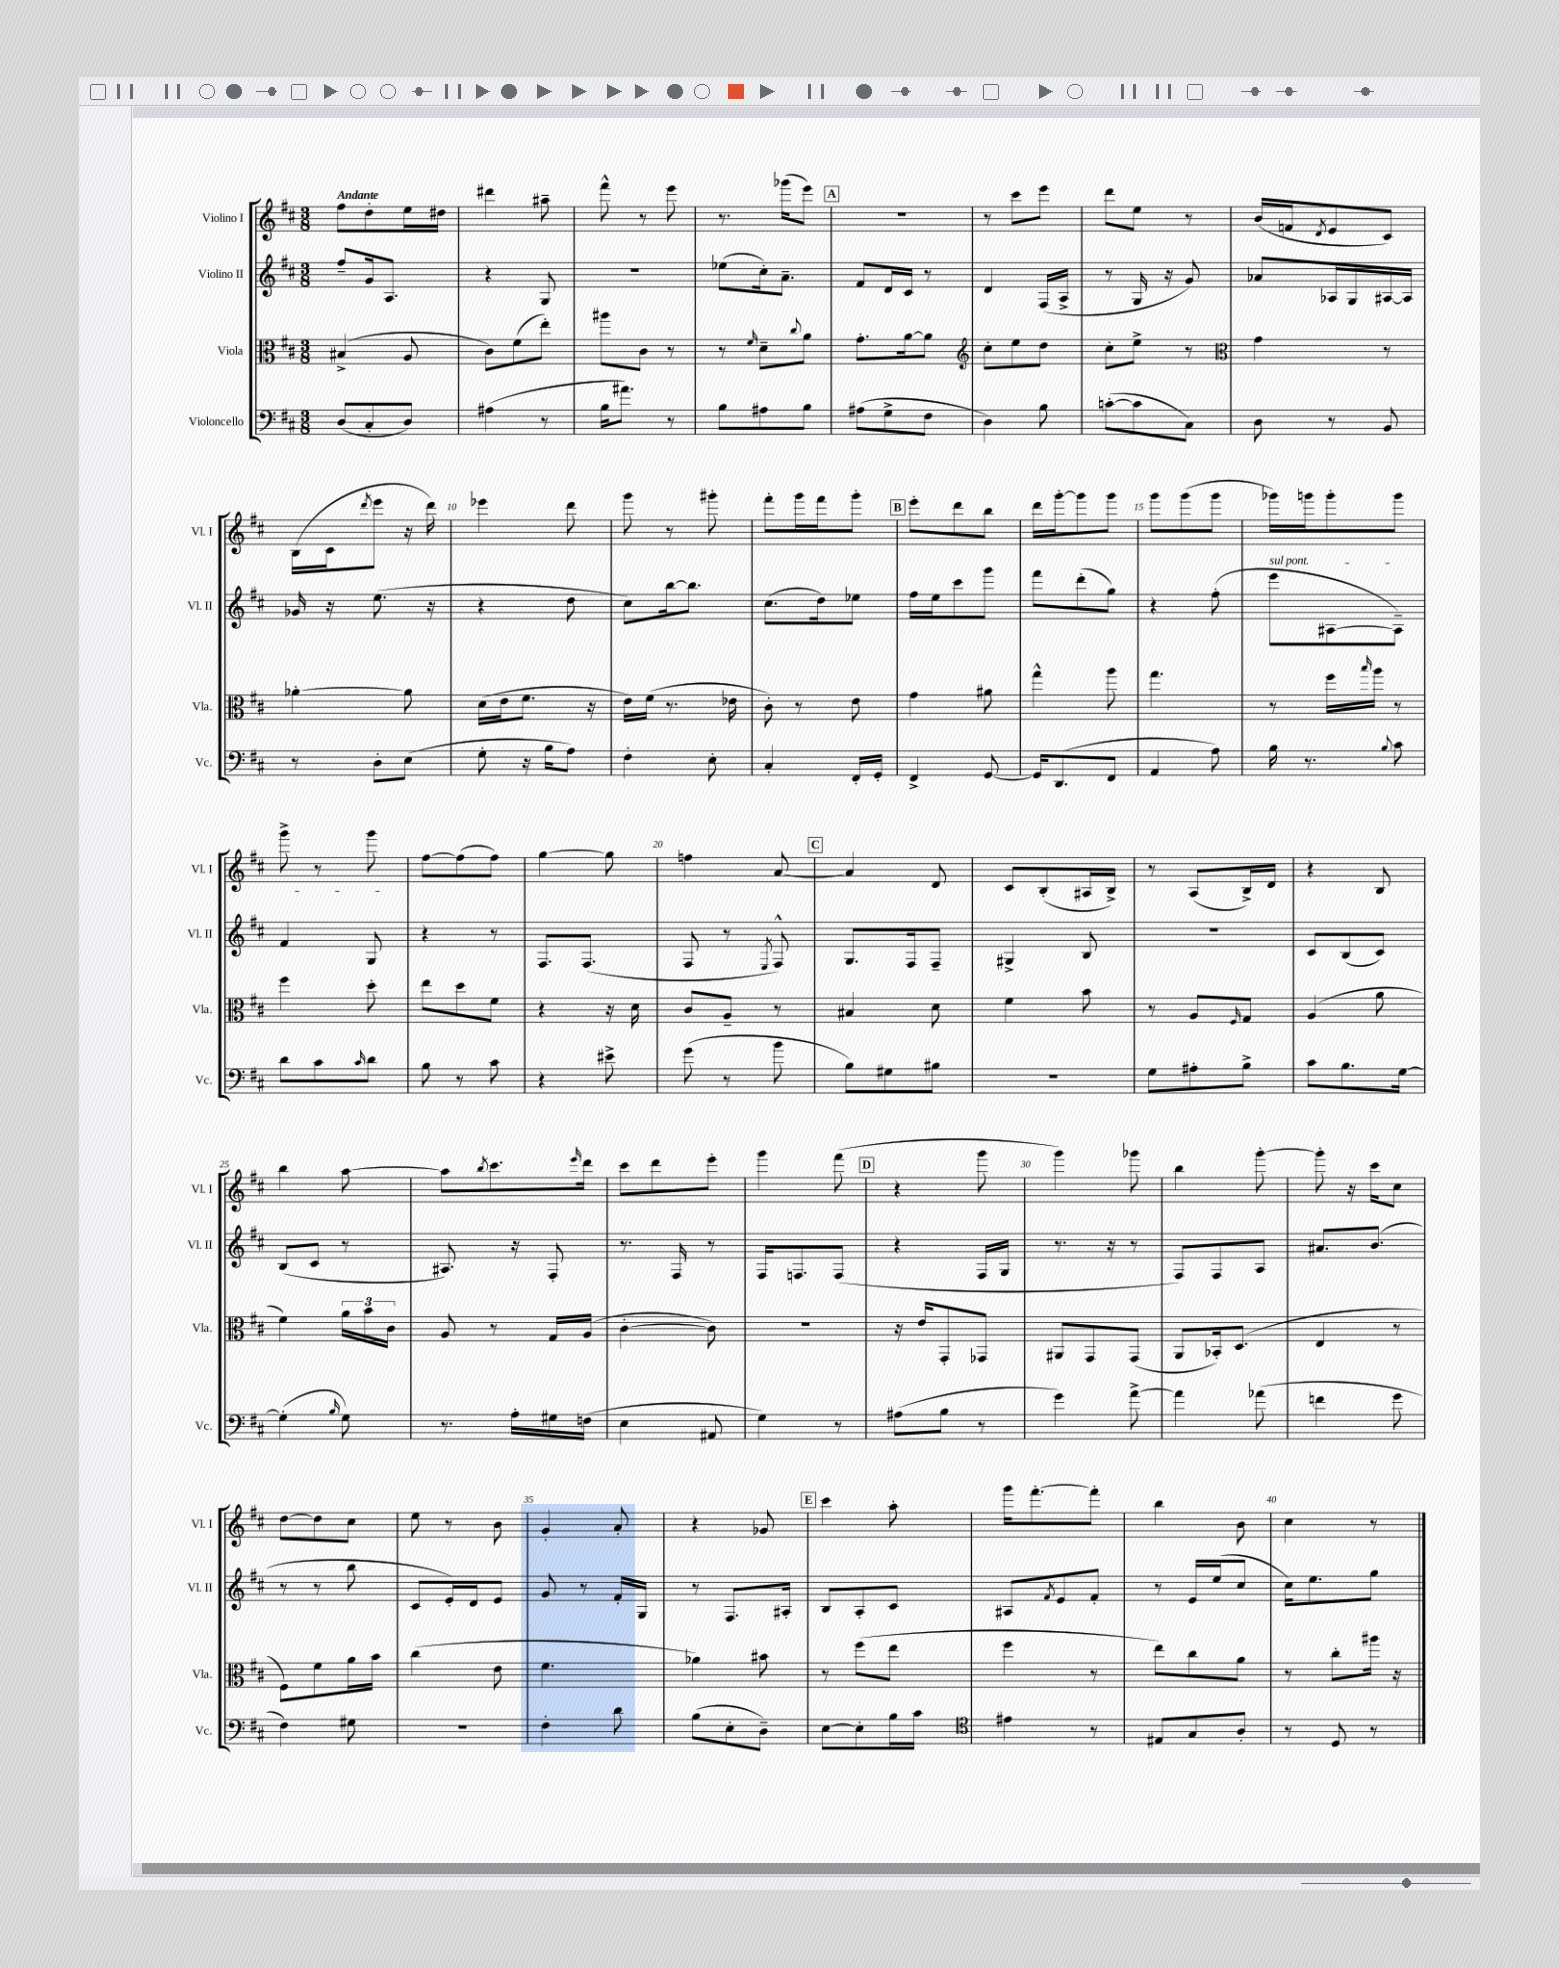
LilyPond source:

<<
\new StaffGroup <<
\new Staff = "s0" \with { instrumentName = "Violino I" shortInstrumentName = "Vl. I" } {
    \clef treble \key d \major \numericTimeSignature \time 3/8 \tempo "Andante"
    fis''8 d''8-. e''16 dis''16 |
    dis'''4 ais''8-- |
    fis'''8-^ r8 e'''8 |
    r8. ges'''16( e'''8) |
    \mark \markup { \box "A" } R4. |
    r8 cis'''8 e'''8 |
    d'''8 e''8 r8 |
    b'16( f'16 \acciaccatura { d'8 } e'8 cis'8) |
    b16( cis'16 \acciaccatura { d'''8 } e'''8 r16 d'''16) |
    ees'''4 d'''8 |
    g'''8 r8 gis'''8-. |
    fis'''8-. g'''16 fis'''16 g'''8-. |
    \mark \markup { \box "B" } e'''8-. d'''8 b''8 |
    d'''16 g'''16~-. g'''8 g'''8 |
    g'''8 g'''8( g'''8 |
    ges'''16) g'''16 g'''8-. g'''8 |
    g'''8-> r8 g'''8 |
    fis''8~ fis''8( fis''8) |
    g''4~ g''8 |
    f''4 a'8~ |
    \mark \markup { \box "C" } a'4 d'8 |
    cis'8 b8-.( ais16 b16->) |
    r8 a8( b16->) d'16 |
    r4 b8 |
    b''4 a''8~ |
    a''8 \acciaccatura { b''8 } cis'''8. \grace { e'''16 } d'''16 |
    cis'''8 d'''8 e'''8-. |
    g'''4 fis'''8( |
    \mark \markup { \box "D" } r4 g'''8 |
    g'''4) ges'''8 |
    b''4 g'''8~-. |
    g'''8-. r16 cis'''16 cis''8 |
    d''8~ d''8 cis''8 |
    e''8 r8 b'8 |
    g'4-. a'8-. |
    r4 ges'8 |
    \mark \markup { \box "E" } cis'''4 a''8-. |
    g'''16 fis'''8.~-. fis'''8-. |
    b''4 b'8 |
    cis''4 r8 \bar "|." |
}
\new Staff = "s1" \with { instrumentName = "Violino II" shortInstrumentName = "Vl. II" } {
    \clef treble \key d \major \numericTimeSignature \time 3/8
    fis''8-- g'16 a8. |
    r4 g8 |
    R4. |
    ees''8( cis''16-.) a'8.-- |
    \mark \markup { \box "A" } fis'8 d'16 cis'16 r8 |
    d'4 fis16( a16-> |
    r8 g16 r16 g'8) |
    aes'8 aes16 g16 ais16~ ais16 |
    ges'16 r16 e''8.( r16 |
    r4 d''8 |
    cis''8) b''16~ b''8. |
    cis''8.( d''16) ees''8 |
    \mark \markup { \box "B" } fis''16 e''16 cis'''8 g'''8 |
    fis'''8 d'''8-.( g''8) |
    r4 fis''8-.( |
    \once \override TextSpanner.bound-details.left.text = \markup { \italic "sul pont." } e'''8\startTextSpan ais8~ ais8--) |
    fis'4 g8\stopTextSpan |
    r4 r8 |
    fis8. fis8.( |
    fis8 r8 \acciaccatura { e8 } fis8-^) |
    \mark \markup { \box "C" } g8. fis16 fis8-- |
    gis4-> b8 |
    R4. |
    cis'8 b8( cis'8) |
    b8( cis'8 r8 |
    ais8.) r16 fis8-. |
    r8. fis16 r8 |
    fis16 f8. f8( |
    \mark \markup { \box "D" } r4 fis16 g16 |
    r8. r16 r8 |
    fis8) fis8 a8 |
    ais'8. b'8.( |
    r8 r8 b''8 |
    cis'8 e'16-.) d'16 e'8 |
    g'8 r8 fis'16-. g16 |
    r8 fis8. ais16-. |
    \mark \markup { \box "E" } b8 a8-. cis'8 |
    ais8 \acciaccatura { fis'8 } e'8 fis'8-. |
    r8 e'16 e''16( cis''8 |
    cis''16) e''8. g''8 \bar "|." |
}
\new Staff = "s2" \with { instrumentName = "Viola" shortInstrumentName = "Vla." } {
    \clef alto \key d \major \numericTimeSignature \time 3/8
    bis4->( a8 |
    cis'8) fis'8( e''8-.) |
    ais''8 cis'8 r8 |
    r8 \grace { fis'16 } d'8-- \appoggiatura { cis''8 } a'8 |
    \mark \markup { \box "A" } g'8.-. a'16~ a'8 |
    \clef treble cis''8-. e''8 d''8 |
    cis''8-. e''8-> r8 |
    \clef alto g'4 r8 |
    aes'4~-. aes'8 |
    d'16( e'16 fis'8. r16 |
    e'16) fis'16( r8. ees'16 |
    cis'8-.) r8 e'8 |
    \mark \markup { \box "B" } g'4 ais'8 |
    g''4-^ a''8 |
    g''4. |
    r8 fis''16 \grace { b''16 } a''16 r8 |
    fis''4 d''8-. |
    e''8 d''8 fis'8 |
    r4 r16 d'16 |
    cis'8 a8-- r8 |
    \mark \markup { \box "C" } bis4 d'8 |
    fis'4 b'8 |
    r8 a8 \grace { fis16 } g8 |
    a4( a'8 |
    fis'4) \tuplet 3/2 { a'16 b'16 cis'16 } |
    a8 r8 g16 a16( |
    cis'4~-. cis'8) |
    R4. |
    \mark \markup { \box "D" } r16 e'16 g,8-. ges,8 |
    ais,8 g,8 g,8( |
    a,8 bes,16-.) d8.( |
    e4 r8 |
    fis8) fis'8 a'16 b'16 |
    cis''4( e'8 |
    fis'4. |
    aes'4) bis'8 |
    \mark \markup { \box "E" } r8 fis''8( e''8 |
    fis''4 r8 |
    e''8) cis''8 a'8 |
    r8 cis''8-. ais''16 r16 \bar "|." |
}
\new Staff = "s3" \with { instrumentName = "Violoncello" shortInstrumentName = "Vc." } {
    \clef bass \key d \major \numericTimeSignature \time 3/8
    d8( cis8-. d8) |
    ais4( r8 |
    b16 ais'8.) r8 |
    b8 ais8 b8 |
    \mark \markup { \box "A" } ais8( g8-> fis8 |
    d4) b8 |
    c'8~-.( c'8 cis8) |
    d8 r8 b,8 |
    r8 d8-. e8( |
    g8-. r16 b16 a8) |
    fis4-. e8-. |
    cis4-. fis,16-. g,16-. |
    \mark \markup { \box "B" } fis,4-> g,8~ |
    g,16 d,8.( fis,8 |
    a,4 a8) |
    b16 r8. \appoggiatura { b8 } cis'8 |
    d'8 cis'8 \grace { cis'16 } d'8 |
    b8 r8 cis'8 |
    r4 eis'8-> |
    g'8( r8 b'8 |
    \mark \markup { \box "C" } b8) gis8 bis8 |
    R4. |
    g8 ais8-. b8-> |
    cis'8 b8. g16~ |
    g4-.( \grace { b16 } g8) |
    r8. a16-. gis16 f16( |
    e4 ais,8 |
    g4) r8 |
    \mark \markup { \box "D" } ais8( b8 r8 |
    g'4) a'8~-> |
    a'4 aes'8( |
    f'4 g'8 |
    fis4) gis8 |
    R4. |
    fis4-. d'8 |
    b8( e8-. d8--) |
    \mark \markup { \box "E" } e8~ e8-. b16 cis'16 |
    \clef tenor eis'4 r8 |
    eis8 g8 a8-. |
    r8 d8 r8 \bar "|." |
}
>>
>>
\layout { \context { \Score \override BarNumber.break-visibility = ##(#f #t #t) barNumberVisibility = #(every-nth-bar-number-visible 5) } }
